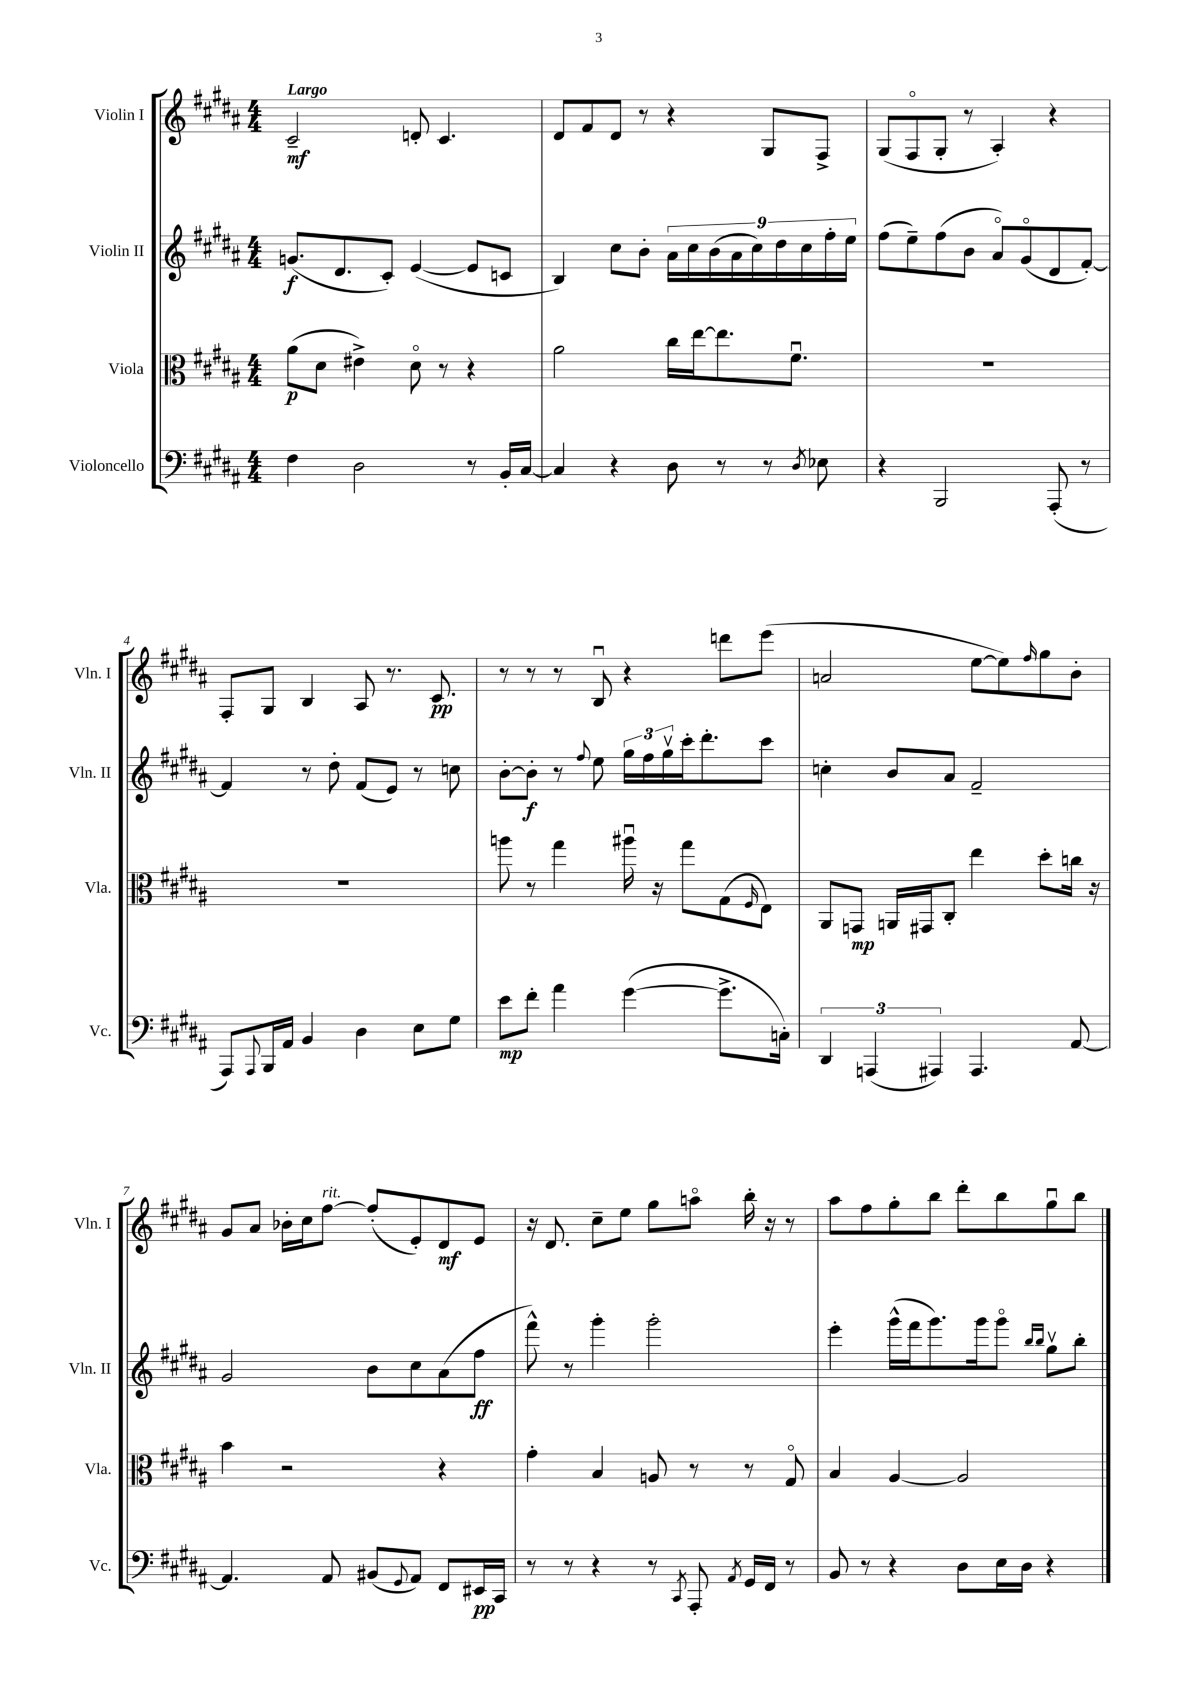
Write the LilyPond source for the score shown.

<<
\new StaffGroup <<
\new Staff = "s0" \with { instrumentName = "Violin I" shortInstrumentName = "Vln. I" } {
    \clef treble \key b \major \numericTimeSignature \time 4/4 \tempo "Largo"
    cis'2--\mf d'8-. cis'4. |
    dis'8 fis'8 dis'8 r8 r4 gis8 fis8-> |
    gis8( fis8\flageolet gis8-. r8 ais4-.) r4 |
    fis8-. gis8 b4 ais8 r8. cis'8.\pp |
    r8 r8 r8 b8\downbow r4 d'''8 e'''8( |
    a'2 e''8~ e''8) \grace { fis''16 } gis''8 b'8-. |
    gis'8 ais'8 bes'16-. cis''16 fis''8~^\markup { \italic "rit." } fis''8-.( e'8-.) dis'8\mf e'8 |
    r16 dis'8. cis''8-- e''8 gis''8 a''8\flageolet b''16-. r16 r8 |
    ais''8 fis''8 gis''8-. b''8 dis'''8-. b''8 gis''8\downbow b''8 \bar "|." |
}
\new Staff = "s1" \with { instrumentName = "Violin II" shortInstrumentName = "Vln. II" } {
    \clef treble \key b \major \numericTimeSignature \time 4/4
    g'8.\f( dis'8. cis'8-.) e'4~( e'8 c'8 |
    b4) cis''8 b'8-. \tuplet 9/8 { ais'16 cis''16 b'16( ais'16 cis''16) dis''16 cis''16 fis''16-. e''16 } |
    fis''8( e''8--) fis''8( b'8 ais'8\flageolet) gis'8\flageolet( dis'8 fis'8~-.) |
    fis'4 r8 dis''8-. fis'8( e'8) r8 c''8 |
    b'8~-. b'8-.\f r8 \appoggiatura { fis''8 } e''8 \tuplet 3/2 { gis''16 fis''16 gis''16\upbow } cis'''16-. dis'''8.-. cis'''8 |
    c''4-. b'8 ais'8 fis'2-- |
    gis'2 b'8 cis''8 ais'8( fis''8\ff |
    fis'''8-^) r8 gis'''4-. gis'''2-. |
    e'''4-. gis'''16-^( fis'''16 gis'''8.) gis'''16 gis'''8\flageolet \grace { b''16 b''16 } gis''8\upbow b''8-. \bar "|." |
}
\new Staff = "s2" \with { instrumentName = "Viola" shortInstrumentName = "Vla." } {
    \clef alto \key b \major \numericTimeSignature \time 4/4
    ais'8\p( dis'8 eis'4->) dis'8\flageolet r8 r4 |
    ais'2 cis''16 e''16~ e''8. fis'8.\downbow |
    R1 |
    R1 |
    a''8 r8 gis''4 ais''16\downbow r16 gis''8 gis8( \grace { fis16 } e8) |
    ais,8 g,8\mp a,16 gis,16 cis8-. e''4 dis''8-. c''16 r16 |
    b'4 r2 r4 |
    gis'4-. b4 a8 r8 r8 gis8\flageolet |
    b4 ais4~ ais2 \bar "|." |
}
\new Staff = "s3" \with { instrumentName = "Violoncello" shortInstrumentName = "Vc." } {
    \clef bass \key b \major \numericTimeSignature \time 4/4
    fis4 dis2 r8 b,16-. cis16~ |
    cis4 r4 dis8 r8 r8 \acciaccatura { dis8 } ees8 |
    r4 b,,2 ais,,8-.( r8 |
    ais,,8) \appoggiatura { ais,,8 } b,,16 ais,16 b,4 dis4 e8 gis8 |
    e'8\mp fis'8-. ais'4 gis'4~( gis'8.-> c16-.) |
    \tuplet 3/2 { dis,4 a,,4( ais,,4) } ais,,4. ais,8~ |
    ais,4. ais,8 bis,8( \appoggiatura { gis,8 } ais,8) fis,8 eis,16\pp cis,16 |
    r8 r8 r4 r8 \acciaccatura { cis,8 } ais,,8-. \acciaccatura { ais,8 } gis,16 fis,16 r8 |
    b,8 r8 r4 dis8 e16 dis16 r4 \bar "|." |
}
>>
>>
